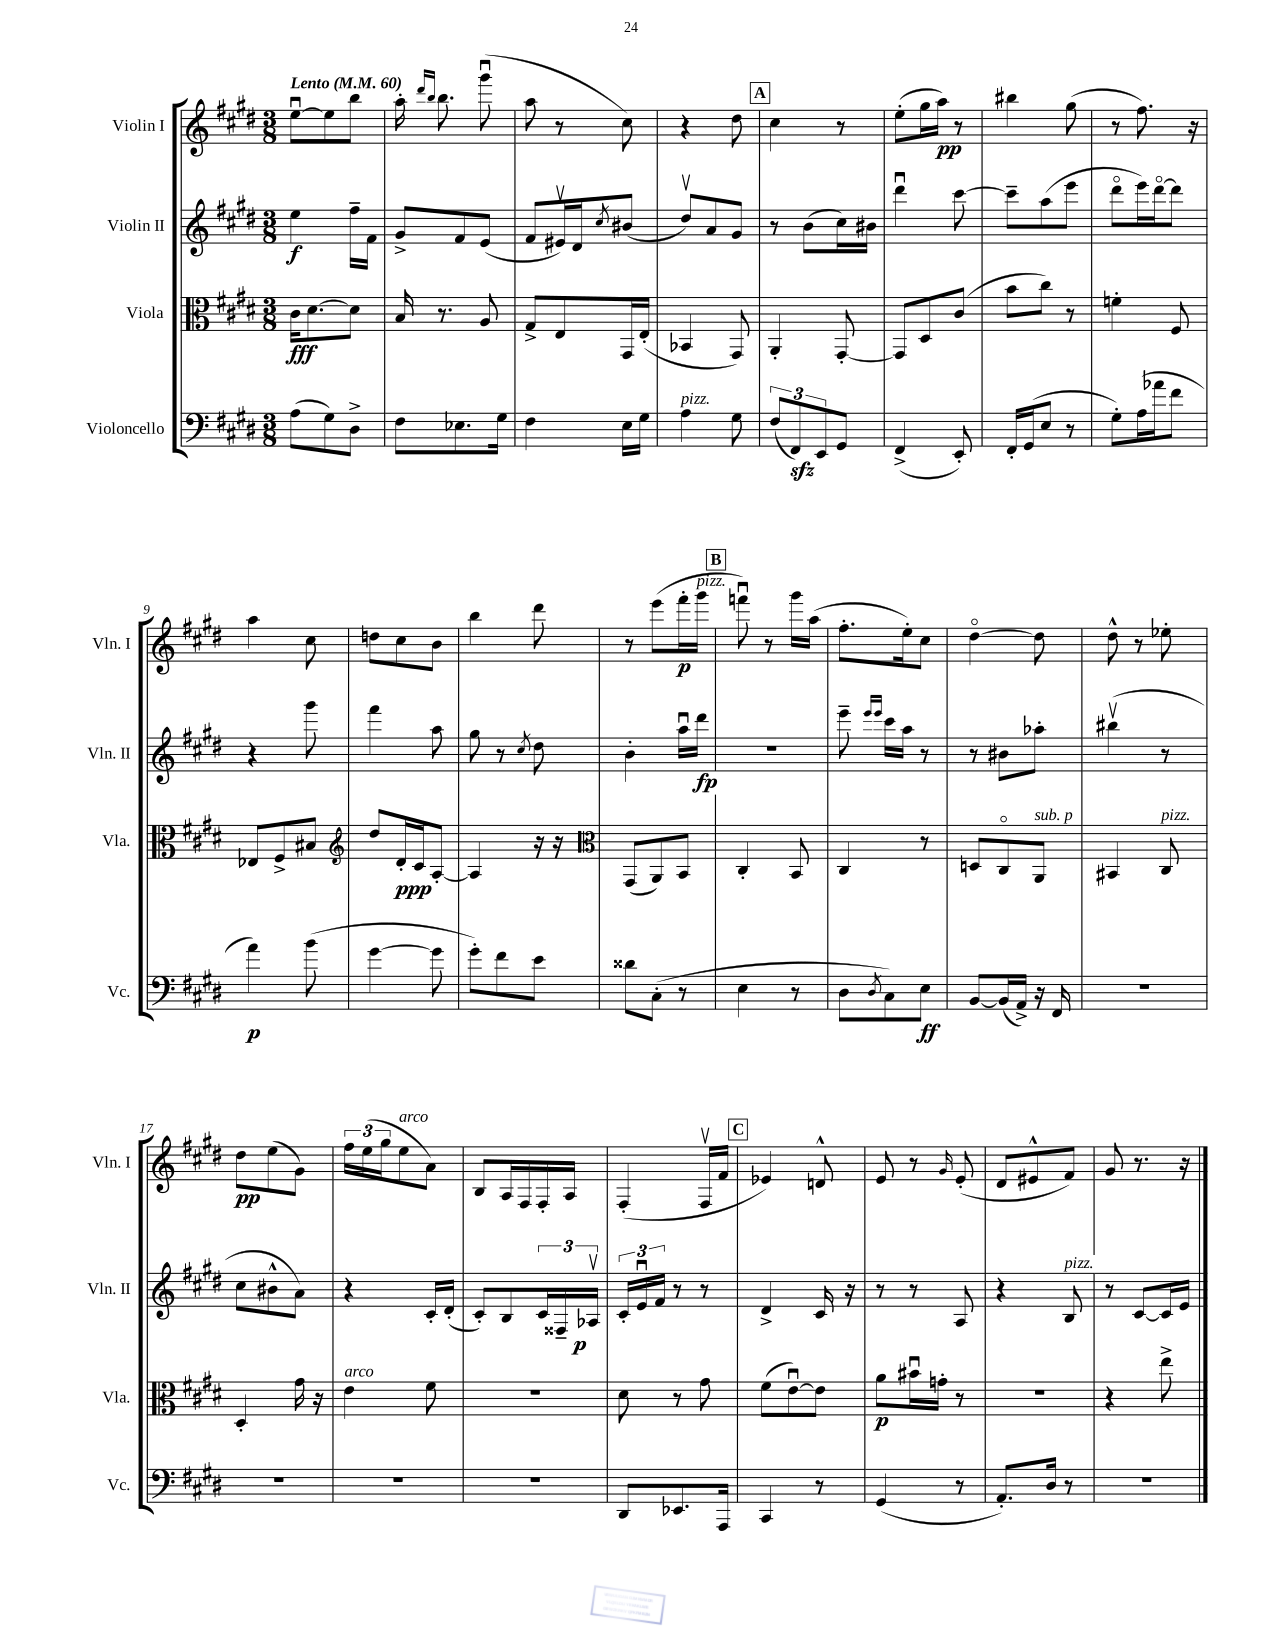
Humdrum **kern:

**kern	**kern	**kern	**kern
*staff4	*staff3	*staff2	*staff1
*clefF4	*clefC3	*clefG2	*clefG2
*k[f#c#g#d#]	*k[f#c#g#d#]	*k[f#c#g#d#]	*k[f#c#g#d#]
*M3/8	*M3/8	*M3/8	*M3/8
*MM60	*MM60	*MM60	*MM60
(8A	16c#	4ee	[8eeu
.	[8.d#	.	.
8G#)	.	.	8ee]
8D#^	8d#]	16ff#~	8bb
.	.	16f#	.
=	=	=	=
8F#	16B	8g#^	16aa'
.	.	.	16qqddd#
.	.	.	16qqbb
.	8.r	.	8.bb
8.E-	.	8f#	.
.	8A	(8e	(8ggg#u
16G#	.	.	.
=	=	=	=
4F#	8G#^	8f#	8aa
.	8E	16e#v)	8r
.	.	16d#	.
.	.	8qcc#	.
16E	16GG#	(8b#	8cc#)
16G#	(16E'	.	.
=	=	=	=
4A	4BB-	8dd#v)	4r
.	.	8a	.
8G#	8GG#)	8g#	8dd#
=	=	=	=
(12F#	4AA'	8r	4cc#
12FF#)	.	.	.
.	.	(8b	.
12EE	.	.	.
8GG#	[8GG#'	16cc#)	8r
.	.	16b#	.
=	=	=	=
(4FF#^	8GG#]	4ddd#u	(8ee'
.	8D#	.	16gg#
.	.	.	16aa)
8EE')	(8c#	[8ccc#	8r
=	=	=	=
16FF#'	8b	8ccc#~]	4bb#
(16GG#	.	.	.
8E	8cc#)	(8aa	.
8r	8r	8eee	(8gg#
=	=	=	=
8G#')	4f'	8ddd#o	8r
(16A	.	16eee)	8.ff#)
16a-	.	[16ddd#o	.
8f#	8F#	8ddd#]	.
.	.	.	16r
=	=	=	=
4a)	8E-	4r	4aa
.	8F#^	.	.
(8b	8B#	8ggg#	8cc#
=	=	=	=
*	*clefG2	*	*
[4g#	8dd#	4fff#	8dd
.	16d#'	.	8cc#
.	16c#	.	.
8g#]	[8A'	8aa	8b
=	=	=	=
8g#')	4A]	8gg#	4bb
8f#	.	8r	.
.	.	8qcc#	.
8e	16r	8dd#	8ddd#
.	16r	.	.
=	=	=	=
*	*clefC3	*	*
8d##	(8GG#	4b'	8r
(8C#'	8AA)	.	(8eee
8r	8BB	16aau	16fff#'
.	.	16ddd#	16ggg#
=	=	=	=
4E	4C#'	4.r	8fffu)
.	.	.	8r
8r	8BB	.	16ggg#
.	.	.	(16aa
=	=	=	=
8D#	4C#	8eee~	8.ff#'
.	.	16qqeee	.
8qD#	.	16qqeee	.
8C#)	.	16ccc#	.
.	.	16aa	16ee')
8E	8r	8r	8cc#
=	=	=	=
[8BB	8D	8r	[4dd#o
(16BB]	8C#o	8b#	.
16AA^)	.	.	.
16r	8AA	8aa-'	8dd#]
16FF#	.	.	.
=	=	=	=
4.r	4BB#	(4bb#v	8dd#^^
.	.	.	8r
.	8C#	8r	8ee-'
=	=	=	=
4.r	4D#'	8cc#	8dd#
.	.	8b#^^	(8ee
.	16g#	8a)	8g#)
.	16r	.	.
=	=	=	=
4.r	4e	4r	24ff#
.	.	.	(24ee
.	.	.	24gg#
.	.	.	8ee
.	8f#	16c#'	8a)
.	.	(16d#'	.
=	=	=	=
4.r	4.r	8c#')	8B
.	.	8B	16A
.	.	.	16F#
.	.	24c#	16F#'
.	.	24F##~	.
.	.	.	16A
.	.	24A-v	.
=	=	=	=
8DD#	8d#	24c#'	(4F#'
.	.	24eu	.
.	.	24f#	.
8.EE-	8r	8r	.
.	8g#	8r	16F#v
16AAA	.	.	16f#
=	=	=	=
4CC#	(8f#	4d#^	4e-)
.	[8eu)	.	.
8r	8e]	16c#	8d^^
.	.	16r	.
=	=	=	=
(4GG#	8a	8r	8e
.	16b#u	8r	8r
.	16g'	.	.
.	.	.	16qqg#
8r	8r	8A	(8e'
=	=	=	=
8.AA')	4.r	4r	8d#
.	.	.	8e#^^
16D#	.	.	.
8r	.	8B	8f#)
=	=	=	=
4.r	4r	8r	8g#
.	.	[8c#	8.r
.	8ee^	16c#]	.
.	.	16e	16r
==	==	==	==
*-	*-	*-	*-
